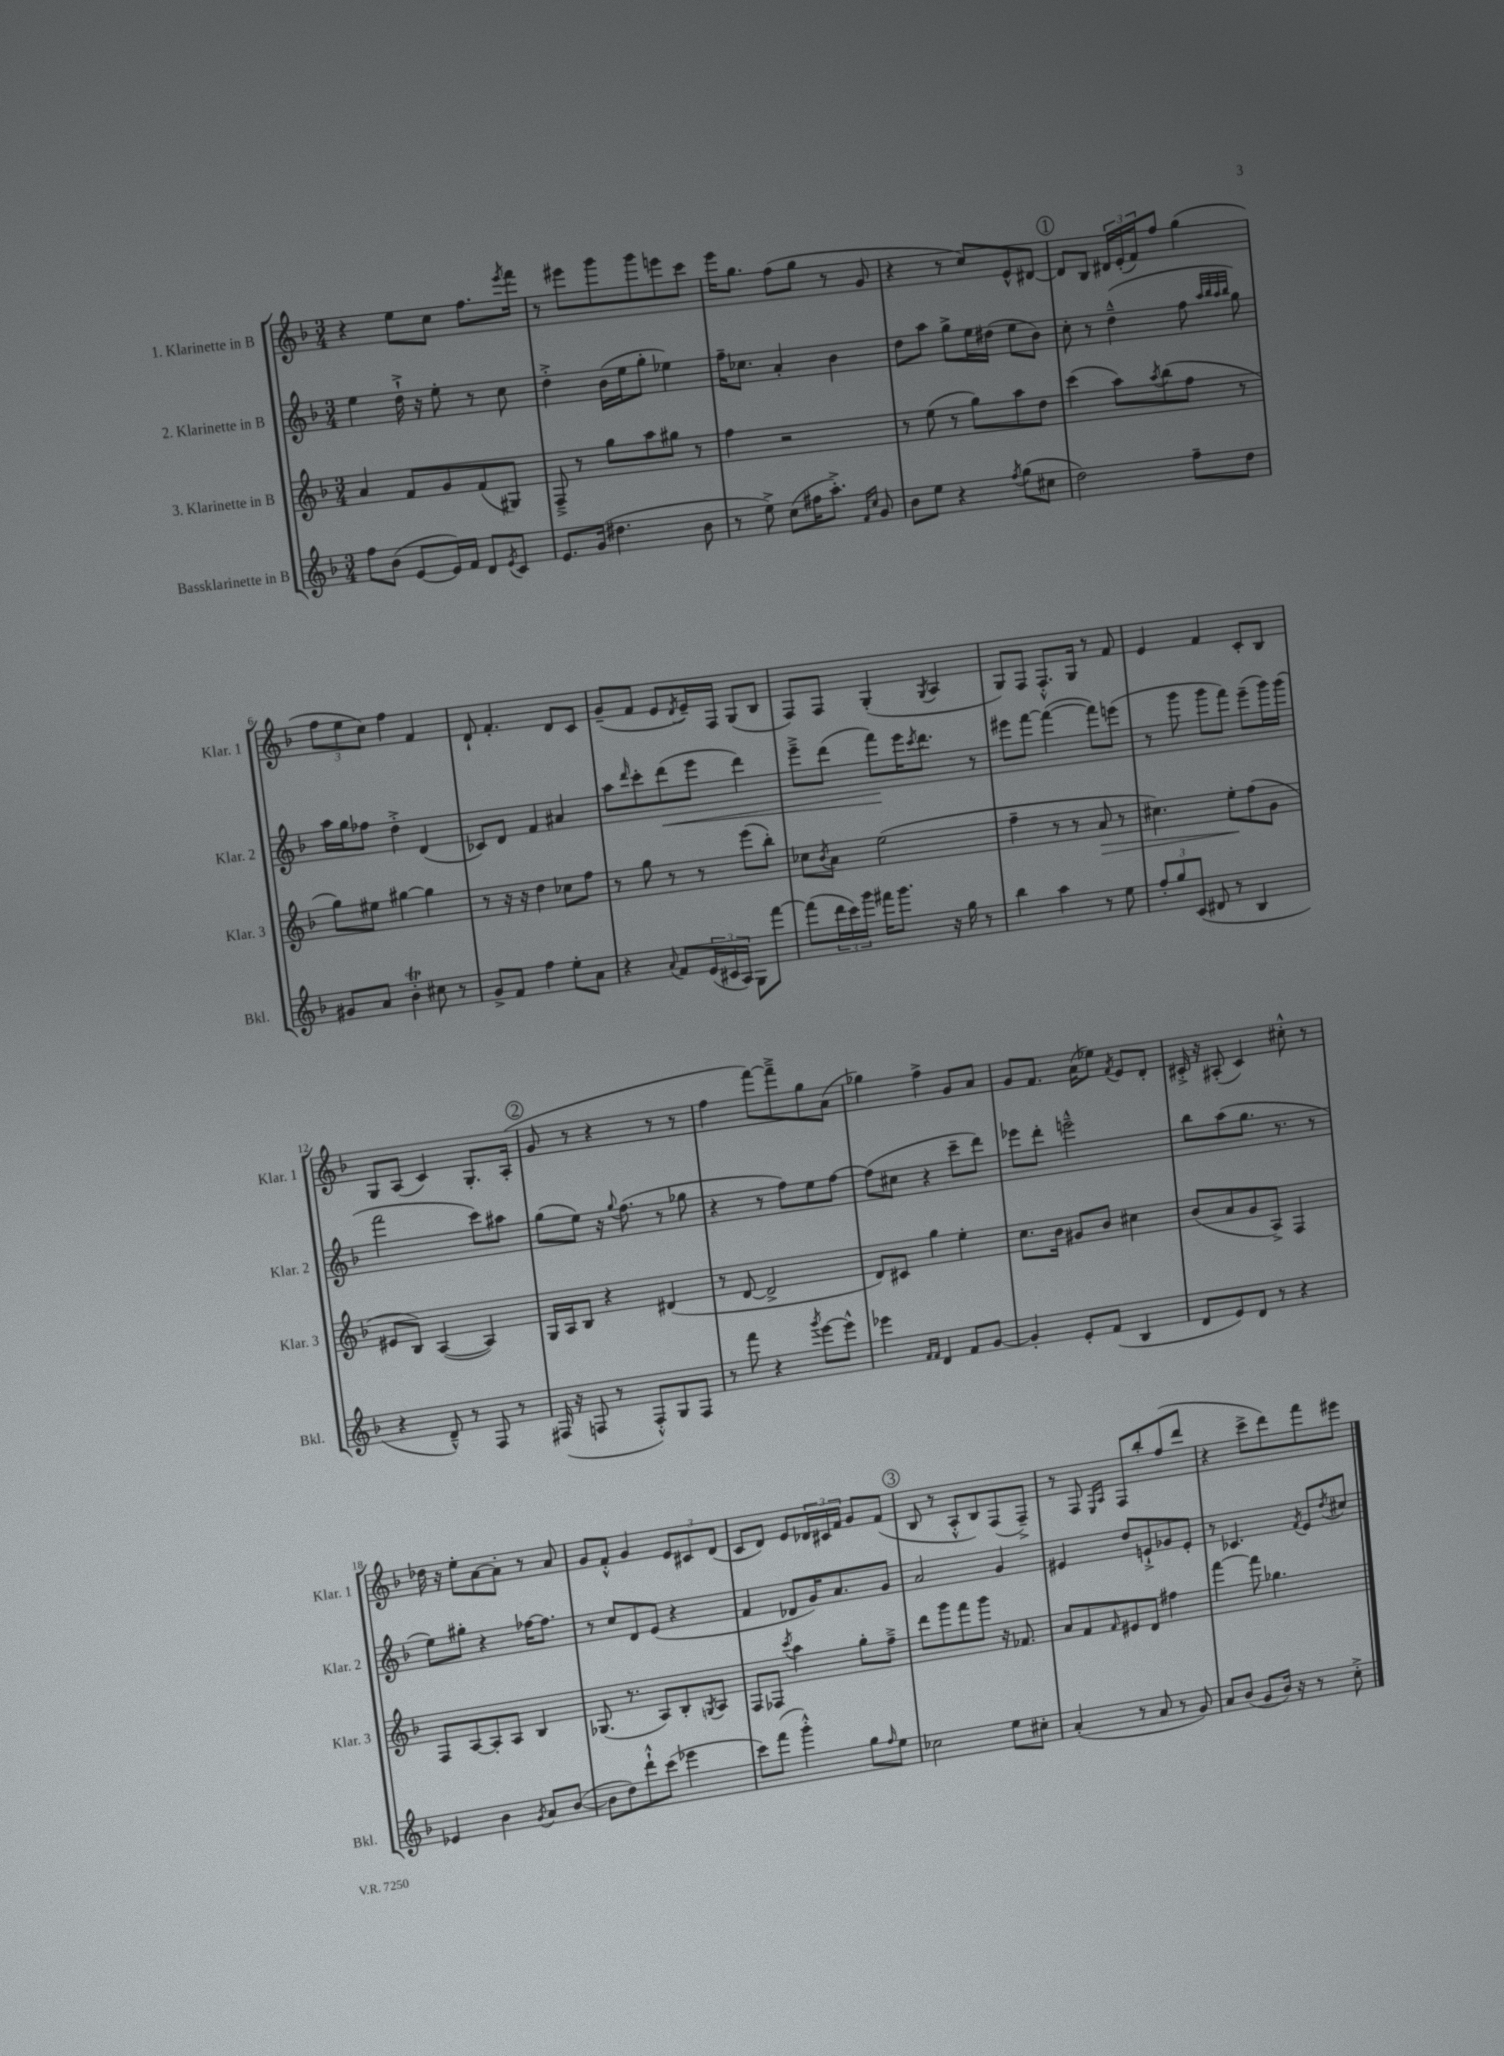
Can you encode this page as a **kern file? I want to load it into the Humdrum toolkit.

**kern	**kern	**kern	**kern
*staff4	*staff3	*staff2	*staff1
*clefG2	*clefG2	*clefG2	*clefG2
*k[b-]	*k[b-]	*k[b-]	*k[b-]
*M3/4	*M3/4	*M3/4	*M3/4
8ff	4a	4ee	4r
(8b-	.	.	.
[8e	8f	16dd`^	8ee
.	.	16r	.
16e])	8g	8ee'	8cc
16f	.	.	.
8d	(8f	8r	8.ff
8qe	.	.	.
8c	8G#)	8cc	.
.	.	.	8qeee
.	.	.	16fff
=	=	=	=
8.e	8F~^	4dd'^	8r
.	8r	.	8eee#
(16g	.	.	.
4.dd#	8gg	(16b-	8ggg
.	.	16ee	.
.	8aa	8gg'	8ggg
.	8gg#	4ee-)	8eee
8b-	8r	.	8ccc
=	=	=	=
8r	4ff	16ff~	16eee
.	.	8.cc-	8.gg
8ee^)	.	.	.
(8cc	2r	4a'	(8ff
16ff#	.	.	8gg
8.aa'^)	.	.	.
.	.	4b-	8r
16qqf	.	.	.
16qqcc	.	.	.
8g	.	.	8g
=	=	=	=
8b-	8r	8dd	4r
8ee	(8ee	8aa	.
4r	8r	8gg^	8r
.	8gg)	16ee	8cc)
.	.	(16dd#	.
8qff	.	.	.
(8gg	8aa	8ee	8e^^
8cc#	8dd	8b-)	[8d#
=	=	=	=
2dd)	(4ccc	8cc'	8d#]
.	.	8r	8B-
.	8aa)	(4dd~^^	24d#
.	.	.	(24e'
.	.	.	24f)
.	8qaa	.	.
.	(8bb-	.	8ff
8ff~	8ff	8ff	(4gg
.	.	32qqaa	.
.	.	32qqbb-	.
.	.	32qqaa	.
.	.	32qqbb-	.
8dd	8r	8gg)	.
=	=	=	=
8g#	8gg)	16aa	12ff
.	.	16gg	.
.	.	.	12ee
8a	8ee#	8ff-	.
.	.	.	12cc)
4b-'	[4gg#	4dd'^	4ff
8cc#	4gg#]	(4d	4f
8r	.	.	.
=	=	=	=
8g^	8r	8c-)	8d`
8f	16r	8d	4.f'
.	16r	.	.
4ff	4dd	4f	.
8ee'	8cc-	4a#	8d
8a	8ff	.	8c
=	=	=	=
4r	8r	8aa	(8g~
.	.	16qqddd	.
.	8gg	8ccc'	8f
8qqa	.	.	.
8f	8r	(8ddd	8e
.	.	.	8qd
(24e	8r	8eee	16e~)
24c#	.	.	.
.	.	.	16F
24A)	.	.	.
8G	(8eee	4ddd)	(8G
[8fff	8bb-')	.	8B-
=	=	=	=
(8fff]	8cc-	8eee~^	8F)
.	8qb-	.	.
24ddd	8a	(8ddd	8F
24ccc)	.	.	.
24ggg	.	.	.
16fff#	(2ee	8fff)	(4G'
8.ggg	.	.	.
.	.	16eee	.
.	.	8qccc	.
.	.	8.ddd	.
.	.	.	8qG
16r	.	.	4A
16gg	.	.	.
8r	.	8r	.
=	=	=	=
4bb-	4ff~	8eee#	8G)
.	.	[8fff	8F
4aa	8r	(4fff_	8.F'^^
.	8r	.	.
.	.	.	16G
8r	8a	8fff])	8r
8ee	8r	(8eee	8f
=	=	=	=
12ff'	4.cc#)	8r	4e
12gg	.	.	.
.	.	8ggg	.
(12c	.	.	.
8d#	.	8ggg	4f
8r	8ee'	8fff)	.
4B-	(8ff	(8eee~	8c'
.	8g	16ggg)	8B-
.	.	(16ggg	.
=	=	=	=
4r	8e#	2fff	8G
.	8B-)	.	(8A
8d~^^)	([4A	.	4c)
8r	.	.	.
8F	4A])	8ccc)	8.G'
8r	.	8aa#	.
.	.	.	(16A'
=	=	=	=
(16F#	16G	(8gg	8g
16r	16A	.	.
8F	8B-	8ee)	8r
8r	4r	16r	4r
.	.	8qqgg	.
.	.	(8.ff	.
8F'^^)	.	.	.
8G	(4d#	8r	8r
8F	.	8gg-	8r
=	=	=	=
8r	8r	4r	4ff
8fff	[8d	.	.
4r	2d^]	8r	[8fff)
.	.	8ff)	8fff~^]
8qggg	.	.	.
[8eee	.	8ee	8gg
8eee^^]	.	[8ff	(8a
=	=	=	=
4eee-	8d)	(8ff]	4gg-)
.	8c#	8cc#	.
16qqf	.	.	.
16qqf	.	.	.
4d	4gg	4r	4ff^
8f	4ee'	8ccc~	8g
[8g	.	8ddd)	8a
=	=	=	=
4g']	8.cc	8eee-	8g
.	.	8ddd'	8.f
.	16b-	.	.
8e'	8g#	2eee~^^	.
.	.	.	(16a
(8f	8b-	.	8ee-)
.	.	.	8qf
4B-	4cc#	.	8e
.	.	.	8d'
=	=	=	=
8d	(8b-	8bb-	16c#'^
.	.	.	16r
8e)	8a	(8aa	(8A#'
8d	8g	8.gg	4c#)
8r	8A^)	.	.
.	.	8.r	.
4r	4F	.	8cc#'^^
.	.	8r	8r
=	=	=	=
4e-	8F	8ee)	16dd-
.	.	.	16r
.	[8A	8gg#'	8ee'
4b-	8A']	4r	[8a
.	8A	.	8a']
8qg	.	.	.
8a	4B-	[16ff-	8r
.	.	8.ff-]	.
([8b-	.	.	8a
=	=	=	=
8b-]	(8.G-	8r	8g
8dd)	.	8cc	8f'^^
.	8.r	.	.
8ddd`^^	.	8d	4g
(8ccc	8A)	(8e	.
4eee-	8B-'	4r	12e
.	.	.	12c#
.	8qG	.	.
.	8A	.	.
.	.	.	(12d
=	=	=	=
8ccc)	8F	4f	8c
(8fff	8F-	.	8d)
.	8qccc	.	.
4ggg'^^)	4aa	8d-	8e
.	.	16g)	24d-
.	.	.	24c#
.	.	8.a	.
.	.	.	24f
8gg	8gg'	.	8g
16qqff	.	.	.
8ee	8ff~^	8g	(8f
=	=	=	=
2cc-	8ddd	2a	8B-
.	8ggg	.	8r
.	8fff	.	8A'^^
.	8ggg	.	8B-)
8ee	16r	4g	(8F
.	8.f-	.	.
8cc#'	.	.	8F~^)
=	=	=	=
(4a'	8a	4e#	8r
.	8f	.	8F
.	.	.	16qqE
.	16qqf	.	16qqA
8r	8e#	8dd	8F
8a	8d	8e`^	8bb-'
8r	4ff#	8g-	(8ff
8g)	.	8e'	8ddd
=	=	=	=
8a	[4fff	8r	4r
(8b-	.	4.c-	.
8g	8fff]	.	8ccc^
16b-)	4.gg-	.	8ddd)
16r	.	.	.
.	.	8qf	.
8r	.	8e	8fff
.	.	8qdd	.
8cc'^	.	8cc#	8eee#
==	==	==	==
*-	*-	*-	*-
